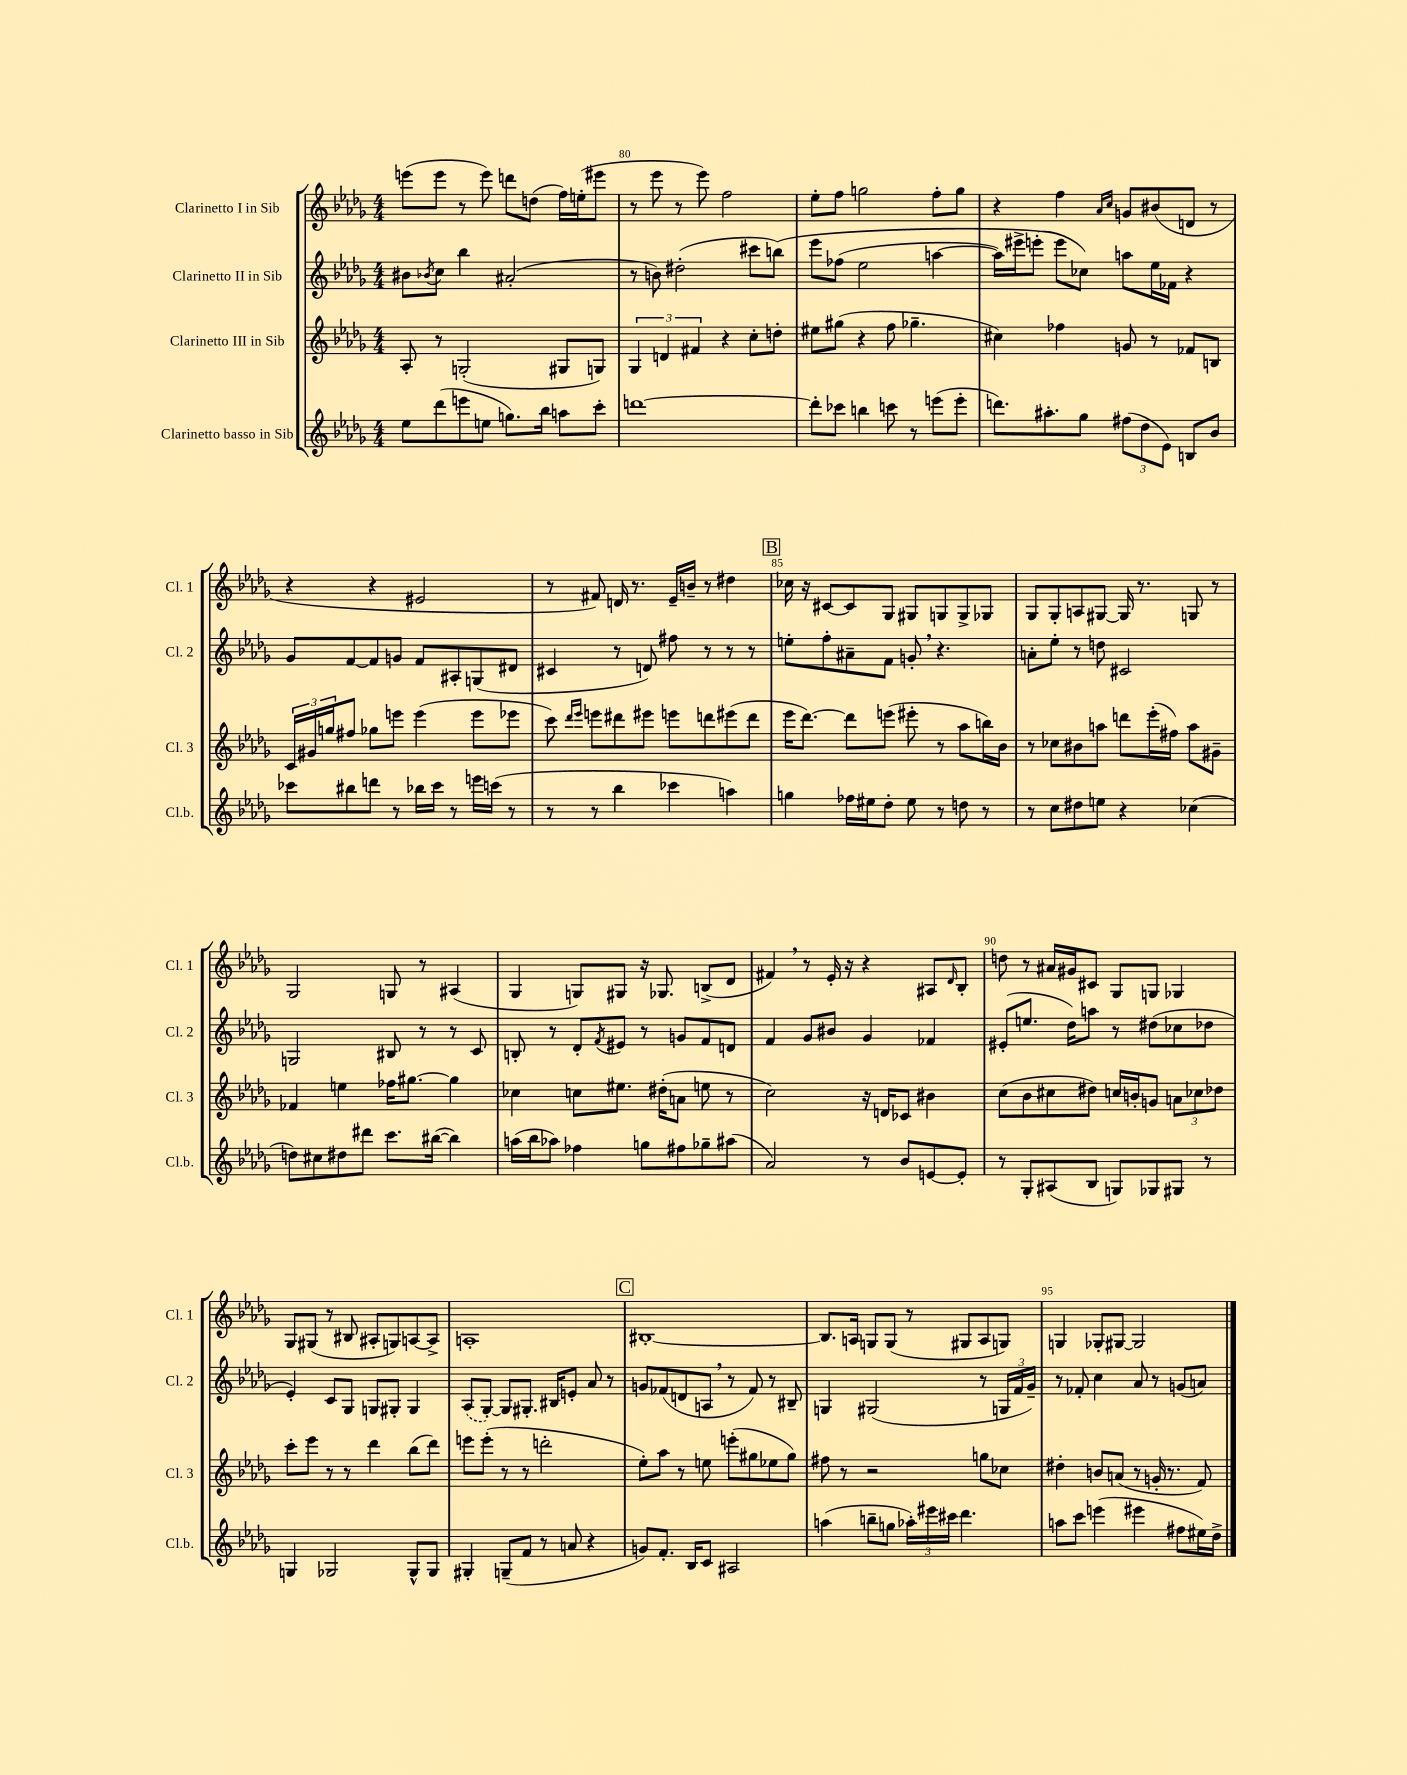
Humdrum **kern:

**kern	**kern	**kern	**kern
*staff4	*staff3	*staff2	*staff1
*clefG2	*clefG2	*clefG2	*clefG2
*k[b-e-a-d-g-]	*k[b-e-a-d-g-]	*k[b-e-a-d-g-]	*k[b-e-a-d-g-]
*M4/4	*M4/4	*M4/4	*M4/4
8ee-\L	8A-'/	8b#\L	(8eee\L
.	.	8qb-/	.
(8ddd-\	8r	8cc\J	8eee\J
8eee\	(2G'/	4bb-\	8r
8ee\J	.	.	8eee\)
8.gg\L)	.	(2a#'/	8ddd\L
.	.	.	(8dd\J
16bb-\Jk	.	.	.
8aa\L	8G#/L	.	16ff\LL)
.	.	.	(16ee'\J
8ccc'\J	8G/J)	.	8eee#\J
=	=	=	=
[1ddd	6G-/	8r	8r
.	.	8b\)	8eee-\
.	6d/	.	.
.	.	(2dd#'\	8r
.	6f#/	.	.
.	.	.	8eee-\)
.	4r	.	2ff\
.	8cc'\L	8ccc#\L	.
.	8dd'\J	&(8bb\J)	.
=	=	=	=
8ddd'\]L	8ee#\L	8eee-\L	8ee-'\L
8ccc-\J	(8gg#\J	(8ff-\J	8ff\J
4bb\	4r	2ee-\	2gg\
8ccc\	8ff\	.	.
8r	4.gg-~\	.	.
(8eee\L	.	[4aa\	8ff'\L
8eee'\J	.	.	8gg\J
=	=	=	=
8.ddd\L)	4cc#\)	16aa\]LL)	4r
.	.	16eee#^\J	.
.	.	(8eee'\J	.
8.aa#'\	.	.	.
.	4ff-\	8eee\L&)	4ff\
8gg-\J	.	8cc-\J)	.
.	.	.	16qqa-/LL
.	.	.	16qqcc/JJ
(12ff#\L	8g/	8aa\L	8g/L
12dd-\	.	.	.
.	8r	16ee-\L	(8b#/
12e-\J)	.	.	.
.	.	16f-\JJ	.
8B/L	8f-/L	4r	8d/J
8b-/J	8B/J	.	8r
=	=	=	=
8ccc-\L	24c/LL	8g-/L	4r
.	24g#/	.	.
.	24gg/J	.	.
8bb#\	8ff#/J	[8f/	.
8ddd\J	8gg-\L	8f/]	4r
8r	8eee\J	8g/J	.
16bb-\LL	(4eee\	8f/L	2e#/
16ccc-\JJ	.	.	.
8r	.	8A#'/	.
16eee\LL	8eee\L	(8G/	.
(16ccc\JJ	.	.	.
8r	8eee-\J	8d#/J	.
=	=	=	=
8r	8ccc\)	4c#/	8r
.	16qqddd-/LL	.	.
.	16qqeee-/JJ	.	.
8r	8eee\L	.	8f#/)
4bb-\	8ddd#\	8r	16d/
.	.	.	8.r
.	8eee#\J	8d/)	.
4ccc-\	8eee\L	8ff#\	16e-~/LL
.	.	.	16b~/JJ
.	8ddd\	8r	8r
4aa\)	(8eee#\	8r	4dd#\
.	8ddd\J	8r	.
=	=	=	=
4gg\	16eee-\LK	8ee'\L	16cc-\
.	[8.ddd-\J)	.	16r
.	.	8ff'\	[8c#/L
16ff-\LL	8ddd-\]L	8a#~\	8c#/]
16ee#\J	.	.	.
8dd-'\J	(8eee\J	8f\J	8G-/J
8ee#\	8eee#'\	8g'/	8G#/L
8r	8r	4.r	8G/
8dd\	8aa-\L	.	8G^/
8r	16bb\L)	.	8G-/J
.	16b-\JJ	.	.
=	=	=	=
8r	8r	8a'\L	8G-/L
8cc\L	8cc-\L	8ee-'\J	8G-'/
8dd#\	8b#\	8r	8A/
8ee\J	8aa\J	8dd\	[8G#/J
4r	8ddd\L	2c#/	16G#/]
.	.	.	8.r
.	(16eee-'\L	.	.
.	16ff#\JJ)	.	.
(4cc-\	8aa\L	.	8G/
.	8g#~\J	.	8r
=	=	=	=
8dd\L)	4f-/	2G/	2G-/
8cc#\	.	.	.
8dd#\	4ee\	.	.
8ddd#\J	.	.	.
8.ccc\L	16ff-\LK	8B#/	8G/
.	[8.gg#\J	.	.
.	.	8r	8r
([16bb#\Jk	.	.	.
4bb#\])	4gg#\]	8r	(4A#/
.	.	8c/	.
=	=	=	=
(16aa\LL	4cc-\	8B'/	4G-/
16bb-\J	.	.	.
8aa-\J)	.	8r	.
4ff-\	8cc\L	8d-'/L	8G/L)
.	.	8qf/	.
.	8.ee#\J	8e#/J	8G#/J
8gg\L	.	8r	16r
.	(16dd#'\LK	.	8.G-/
8ff#\	8a\J	8g/L	.
8gg-~\	8ee\	8f/	(8B^/L
(8aa#\J	8r	8d/J	8d-/J
=	=	=	=
2a-/)	2cc\)	4f/	4f#/)
.	.	8g-/L	8r
.	.	8b#/J	16e-'/
.	.	.	16r
8r	16r	4g-/	4r
.	16d/LK	.	.
8b-/L	8c-/J	.	.
[8e/	4b#\	4f-/	8A#/L
.	.	.	16qqd-/
8e'/]J	.	.	8B-'/J
=	=	=	=
8r	(8cc\L	(8e#'/L	8dd\
8G-'/L	8b-\	8.ee/J	8r
(8A#/	8cc#\	.	16a#/LL
.	.	16dd-\LK)	16g#/J
8B-/J	8dd#\J)	8aa\J	8c#/J
8G/L)	16cc/LL	8r	8G-/L
.	16b'/J	.	.
8G-/	8g/J	(8dd#\L	8G/J
8G#/J	12a\L	8cc-\	4G-/
.	12cc-\	.	.
8r	.	8dd-\J	.
.	12dd-\J	.	.
=	=	=	=
4G/	8ccc'\L	4e-'/)	8G-/L
.	8eee-\J	.	(8G#/J
2G-/	8r	8c/L	8r
.	8r	8G-/J	8B#/
.	4ddd-\	8G/L	8A#'/L
.	.	8G#'/J	8G/)
8G-^^/L	(8bb-\L	4G#/	[8A/
8G-/J	8ddd-\J)	.	8A^/]J
=	=	=	=
4G#'/	8eee\L	(8A-/L	1A'
.	(8eee'\J	[8G-'/J)	.
(8G~/L	8r	8G-/]L	.
8f/J	8r	8.G#'/J	.
8r	2ddd'\	.	.
.	.	16B#/LK	.
8a/	.	8e'/J	.
4r	.	8a-/	.
.	.	8r	.
=	=	=	=
8g/L)	8ee-'\L)	8g/L	[1B#'
8.f'/J	8aa-\J	(8f-/	.
.	8r	8d/	.
16B-/LK	.	.	.
8c/J	8ee\	8A/J	.
2A#/	(8eee'\L	8r	.
.	8gg#\	8f-/)	.
.	8ee-\	8r	.
.	8gg#\J)	8B#~/	.
=	=	=	=
(4aa\	8ff#\	4G/	8.B#/]L
.	8r	.	.
.	.	.	16A/Jk
8bb~\L	2r	(2G#/	8G/L
8gg\J	.	.	(8G/J
24aa-'\LL)	.	.	8r
24eee#\	.	.	.
24ccc#\JJ	.	.	.
4.ddd-\	.	.	8G#/L
.	8gg\L	8r	8A/
.	8cc-\J	24G/LL	8G/J)
.	.	24f/	.
.	.	24g-~/JJ)	.
=	=	=	=
8aa\L	4dd#'\	8r	4G/
8ccc\J	.	8f-'/	.
(4eee\	8b/L	4cc\	8G-'/L
.	(8a/J	.	[8G#/J
4eee#\	8r	8a-/	2G#/]
.	16g'/	8r	.
.	8.r	.	.
8ff#\L	.	(8g/L	.
16ee#\L)	8f/)	8a/J)	.
16dd-^\JJ	.	.	.
==	==	==	==
*-	*-	*-	*-
